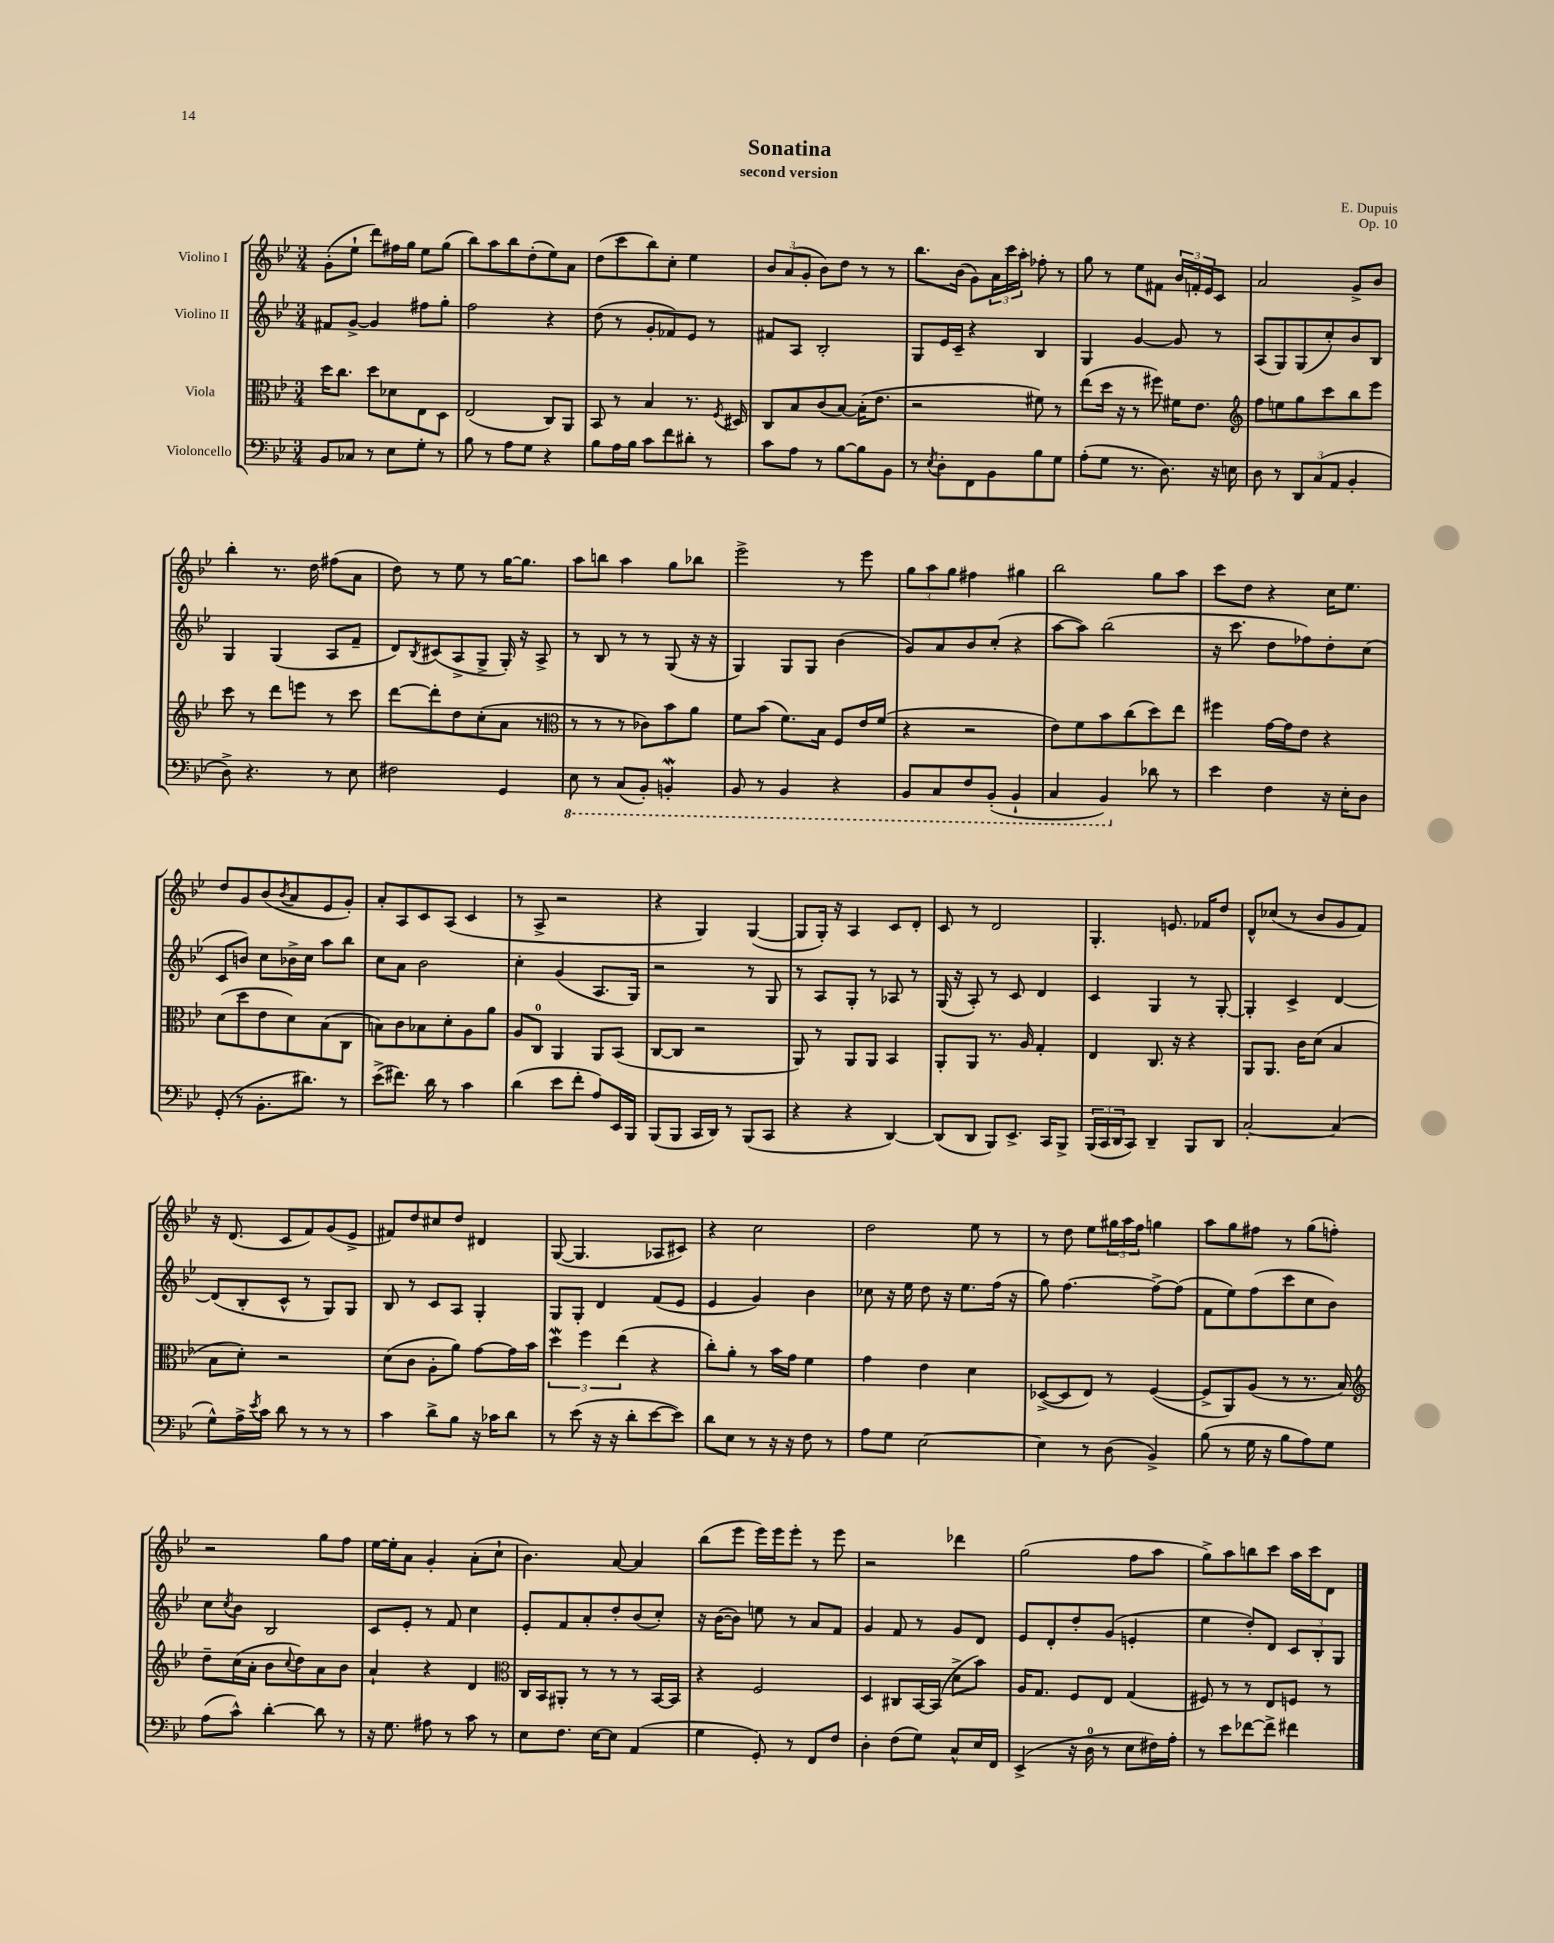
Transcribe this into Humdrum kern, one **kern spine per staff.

**kern	**kern	**kern	**kern
*part4	*part3	*part2	*part1
*staff4	*staff3	*staff2	*staff1
*I"Violoncello	*I"Viola	*I"Violino II	*I"Violino I
*clefF4	*clefC3	*clefG2	*clefG2
*k[b-e-]	*k[b-e-]	*k[b-e-]	*k[b-e-]
*M3/4	*M3/4	*M3/4	*M3/4
=1	=1	=1	=1
8BB-/L	16dd\KL	8f#X/L	(8g'\L
.	8.cc\J	.	.
8C-X/J	.	[8g^/J	8ee-`\J
8r	8dd\L	4g/]	8ddd\L)
8E-\L	8d-X\	.	16ff#X\L
.	.	.	16gg\JJ
8G'\J	8E-\	8ff#X\L	8ee-\L
8r	8D\J	8gg'\J	(8gg\J
=2	=2	=2	=2
8B-\	(2E-/	2ff\	8bb-\L)
8r	.	.	8aa\
8A\L	.	.	8bb-\
8G\J	.	.	(8dd'\
4r	8C/L)	4r	8ee-\)
.	8AA/J	.	8a\J
=3	=3	=3	=3
8B-\L	8BB-/	(8dd\	(8dd\L
16A\L	8r	8r	8ccc\
16B-\JJ	.	.	.
8c\L	4B-/	8g'/L	8bb-\)
8f\	.	8f-X/)	8cc'\J
8d#X'\J	8.r	8e-/J	4ee-\
8r	.	8r	.
.	8qF/	.	.
.	16D#X/	.	.
=4	=4	=4	=4
8c\L	8C/L	8f#X/L	12b-/L
.	.	.	(12a/
8A\J	8B-/	8A/J	.
.	.	.	12g'/J
8r	(8c/	2B-'/	8b-\L)
[8B-\L	[8B-/J)	.	8dd\J
8B-\]	(16B-'\KL]	.	8r
.	8.e-\J	.	.
8BB-\J	.	.	8r
=5	=5	=5	=5
8r	2r	8G/L	8.bb-\L
8qE-/	.	.	.
8D'\L	.	16e-/L	.
.	.	16c~/JJ	(16b-\Jk
8FF\	.	4r	8g\L)
8BB-\	.	.	24a\L
.	.	.	24ccc\
.	.	.	24aa'\JJ
8B-\	8f#X\)	4B-/	8ff-X'\
8G\J	8r	.	8r
=6	=6	=6	=6
(8A'\L	(8ee-\L	4G/	8gg\
8G\J	16dd\Jk	.	8r
.	16r	.	.
8.r	8r	[4g/	8ee-\L
.	8ff#X\)	.	8f#X\J
8.D\)	.	.	.
.	16f#X\KL	8g/]	24b-/LL
.	.	.	24fn'/
.	8.e-\J	.	.
.	.	.	24e-/J
16r	.	8r	8c/J
16En\	.	.	.
=7	=7	=7	=7
*	*clefG2	*	*
8D\	8ff\L	(8A/L	2a/
8r	8een\	8G/)	.
12DD/L	8gg\	(8G/	.
(12C/	.	.	.
.	8ccc\	8cc'/)	.
12AA/J	.	.	.
4BB-'/	8bb-\	8b-/	8g^/L
.	8eee-\J	8B-/J	8b-/J
!!LO:LB:g=z
=8	=8	=8	=8
8D^\)	8ccc\	4G/	4bb-'\
4.r	8r	.	.
.	8ddd\L	(4G/	8.r
.	8eeen\J	.	.
.	.	.	16dd\
8r	8r	8A/L	(8ff#X\L
8E-\	8ccc\	8f~/J	8a\J
=9	=9	=9	=9
2F#X\	[8ddd\L	8d/L)	8dd\)
.	.	8qB-/	.
.	8ddd'\]	(8c#X/	8r
.	8dd\	8A^/	8ee-\
.	(8cc'\	8G^/J	8r
4GG/	8a\J	16G'/)	[16gg\KL
.	.	16r	8.gg\J]
.	8r	8A^/	.
=10	=10	=10	=10
*	*clefC3	*	*
*8ba	*	*	*
8EE-\	8r	8r	8aa\L
8r	8r	8B-/	8bbn\J
(8CC/L	8r	8r	4aa\
8BBB-'/J)	8c-X\L)	8r	.
4BBBnW'/	8b-\	(8G/	8gg\L
.	8a\J	16r	8bb-X\J
.	.	16r	.
=11	=11	=11	=11
8BBB-/	8f\L	4G/)	2eee-^\
8r	(8b-\J	.	.
4BBB-/	8.f\L)	8G/L	.
.	.	8G/J	.
.	16B-\Jk	.	.
4r	8F/L	(4b-\	8r
.	16e-/L	.	8eee-\
.	(16f/JJ	.	.
=12	=12	=12	=12
8BBB-/L	4r	8g/L)	12gg\L
.	.	.	12aa\
8CC/	.	8a/	.
.	.	.	12gg\J
8FF/	2r	8b-/	4ff#X\
(8BBB-'/J	.	(8cc'/J	.
4BBB-`/	.	4r	4gg#X\
=13	=13	=13	=13
4CC/	8e-\L)	[8aa\L	2bb-\
.	8f\	8aa\J])	.
4BBB-/)	8b-\	(2bb-\	.
.	(8cc\	.	.
*X8ba	*	*	*
8d-X\	8dd\)	.	8gg\L
8r	8ee-\J	.	8aa\J
=14	=14	=14	=14
4e-\	4ff#X\	16r	8ccc\L
.	.	8.ccc\	.
.	.	.	8dd\J
4F\	[16g\LL	8dd\L	4r
.	16g\J]	.	.
.	8e-\J	8ff-X\)	.
16r	4r	8dd'\	16cc\KL
16E-'\KL	.	.	8.ee-\J
8D\J	.	(8cc\J	.
!!LO:LB:g=z
=15	=15	=15	=15
(8GG'/	(8d\L	8c/L	8dd/L
8r	8dd\	8bn/J)	8g/
8.BB-'\L	8e-\	8cc\L	(8b-/
.	.	.	8qb-/
.	8d\)	16b-X^\L	8a/
8.d#X\J)	.	16cc\JJ	.
.	(8B-\	8aa\L	8e-/
8r	8C\J	8bb-\J	8g'/J)
=16	=16	=16	=16
(8e-^\L	8Bn\L)	8cc\L	8a'/L
8.f#X\J)	8c\	8a\J	8A/
.	8B-X\	2b-\	8c/
16d\	.	.	.
8r	8d'\	.	(8A/J
4c\	8A\	.	4c/
.	8a\J	.	.
=17	=17	=17	=17
(4d\	8A/L	4cc'\	8r
.	8C/J	.	8A^/
8e-\L	4AA/	(4g/	2r
8f'\J	.	.	.
8A/L)	8AA/L	8.A/L	.
16EE-/L	(8BB-/J	.	.
16BBB-/JJ	.	16G/Jk)	.
=18	=18	=18	=18
(8BBB-/L	[8C/L	2r	4r
8BBB-/J	8C/J]	.	.
16CC/LL	2r	.	4G/)
16DD/JJ)	.	.	.
8r	.	.	.
(8BBB-/L	.	8r	([4G/
8CC/J	.	8G/	.
=19	=19	=19	=19
4r	8AA/)	8r	8G/L]
.	8r	8A/L	16G'/Jk)
.	.	.	16r
4r	8AA/L	8G'/J	4A/
.	8AA/J	8r	.
[4DD/)	4BB-/	8A-X/	8c/L
.	.	8r	8d'/J
=20	=20	=20	=20
(8DD/L]	8AA'/L	(16G/	8c/
.	.	16r	.
8DD/J	8AA/J	8A'/)	8r
8BBB-/L)	8.r	8r	2d/
8.EE-^/J	.	8c/	.
.	16A/	.	.
.	4G'/	4d/	.
16CC/KL	.	.	.
8BBB-^/J	.	.	.
=21	=21	=21	=21
(24BBB-/LL	4E-/	4c/	4.G'/
24CC/	.	.	.
24DD/J	.	.	.
8CC/J)	.	.	.
4DD~/	8.C/	4G/	.
.	.	.	8.en/
.	16r	.	.
8BBB-/L	4r	8r	.
.	.	.	16f-X/KL
8DD/J	.	[8G'/	8dd/J
=22	=22	=22	=22
[2C'/	8AA/L	4G'/]	8d^^/L
.	8.AA/J	.	(8cc-X/J
.	.	4c^/	8r
.	16c\KL	.	.
.	(8d\J	.	8b-/L
(4C/]	4B-/	[4d/	8g/
.	.	.	8f/J)
!!LO:LB:g=z
=23	=23	=23	=23
8G^^\L)	8B-\L	(8d/L]	16r
.	.	.	(8.d/
16A^\L	8d'\J)	8B-'/	.
8qe-/	.	.	.
16c\JJ	.	.	.
8d\	2r	8c^^/J	8c/L
8r	.	8r	8f/)
8r	.	8G/L)	(8g/
8r	.	8G/J	8e-^/J
=24	=24	=24	=24
4c\	(8d\L	8B-/	8f#X/L)
.	8c\J	8r	8dd/
8d^\L	8A'\L	8c/L	8cc#X/
8B-\J	8a\J)	8A/J	8dd/J
16r	[8g\L	4G'/	4d#X/
16c-X\KL	.	.	.
8d\J	16g\L]	.	.
.	16b-\JJ	.	.
=25	=25	=25	=25
8r	6ddW\	8G/L	([8G/
(8e-\	.	8G'/J	4.G/]
.	6ff\	.	.
16r	.	4d/	.
16r	.	.	.
.	(6ee-\	.	.
8d'\L	.	.	.
[8e-\	4r	(8f/L	8A-X/L
8e-\J])	.	8e-/J	8c#X/J)
=26	=26	=26	=26
8d\L	8cc'\L)	4e-/	4r
8E-\J	8a'\J	.	.
8r	8r	4g/)	2cc\
16r	16b-\LL	.	.
16r	16g\JJ	.	.
8F\	4f\	4b-\	.
8r	.	.	.
=27	=27	=27	=27
8A\L	4g\	8cc-X\	2dd\
8G\J	.	16r	.
.	.	16ee-\	.
[2E-\	4e-\	8dd\	.
.	.	16r	.
.	.	8.ee-\L	.
.	4d\	.	8ee-\
.	.	(16ff\Jk	8r
.	.	16r	.
=28	=28	=28	=28
4E-\]	([8D-X^/L	8gg\)	8r
.	8D-/]	[4.ff\	8dd\
8r	8E-/J)	.	8ee-\L
(8D\	8r	.	24gg#X\L
.	.	.	24aa\
.	.	.	24ff\JJ
4BB-^/)	([4F/	8ff^\L_	4ggn\
.	.	(8ff\J]	.
=29	=29	=29	=29
(8B-\	8F^/L]	8f\L	8aa\L
8r	8AA/)	8ee-\)	8gg\
16G\	(8A/J	(8ff\	8ff#X\J
16r	.	.	.
8B-\L	8r	8ccc\	8r
8A\)	8.r	8cc\	(8gg\L
8G\J	.	8b-\J)	8ffn'\J)
.	16B-/)	.	.
!!LO:LB:g=z
=30	=30	=30	=30
*	*clefG2	*	*
(8A\L	8dd~\L	8cc\L	2r
.	.	8qcc/	.
8c^^\J)	(16cc\L	8b-\J	.
.	16a'\JJ	.	.
[4d'\	8b-\L	2B-/	.
.	8qqcc/	.	.
.	8dd\)	.	.
8d\]	8a\	.	8gg\L
8r	8b-\J	.	8ff\J
=31	=31	=31	=31
16r	4a`/	8c/L	[16ee-\LL
8.G\	.	.	16ee-'\J]
.	.	8e-'/J	8a\J
8A#X\	4r	8r	4g'/
8r	.	8f/	.
8c\	4d/	4cc\	(8a'\L
8r	.	.	8cc`\J
=32	=32	=32	=32
*	*clefC3	*	*
8E-\L	16C/LL	8e-'/L	4.b-\)
.	16BB-/J	.	.
8.F\J	8AA#X'/J	8f/	.
.	8r	8a'/	.
[16E-\KL	.	.	.
8E-\J]	8r	8dd'/	[8a/
(4AA/	8r	(8b-/	4a/]
.	[16BB-/LL	8cc'/J)	.
.	16BB-/JJ]	.	.
=33	=33	=33	=33
4G\	4r	16r	(8bb-\L
.	.	([16b-\KL	.
.	.	8b-\J])	8eee-\J
8GG'/)	2F/	8een\	16eee-\LL)
.	.	.	16eee-\J
8r	.	8r	8eee-'\J
8FF/L	.	8a/L	8r
8F/J	.	8f/J	8eee-\
=34	=34	=34	=34
4D'\	4D/	4g/	2r
(8F\L	8C#X/L	8f/	.
8G\J)	[16BB-/L	8r	.
.	(16BB-/JJ]	.	.
8C^^/L	8d^\L	8g/L	4ddd-X\
16E-/L	8b-\J)	8d/J	.
16FF/JJ	.	.	.
=35	=35	=35	=35
(4EE-^/	16A/KL	8e-/L	(2gg\
.	8.G/J	.	.
.	.	8d'/	.
16r	8F/L	8dd'/	.
16D\	.	.	.
8r	8E-/J	(8g/J	.
8E-\L	(4G/	4en'/	8ff\L
16F#X\L)	.	.	8aa\J
16A'\JJ	.	.	.
=36	=36	=36	=36
8r	8F#X/)	4ee-\	8gg^\L)
8e-\L	8r	.	8aa\
[8f-X\	8r	8dd'/L)	8bbn\
8f-^\J]	8E-/L	8d/J	8ccc\J
4f#X\	8Fn/J	12c/L	16aa\LL
.	.	.	16ccc\J
.	.	12B-'/	.
.	8r	.	8d\J
.	.	12G/J	.
==	==	==	==
*-	*-	*-	*-
